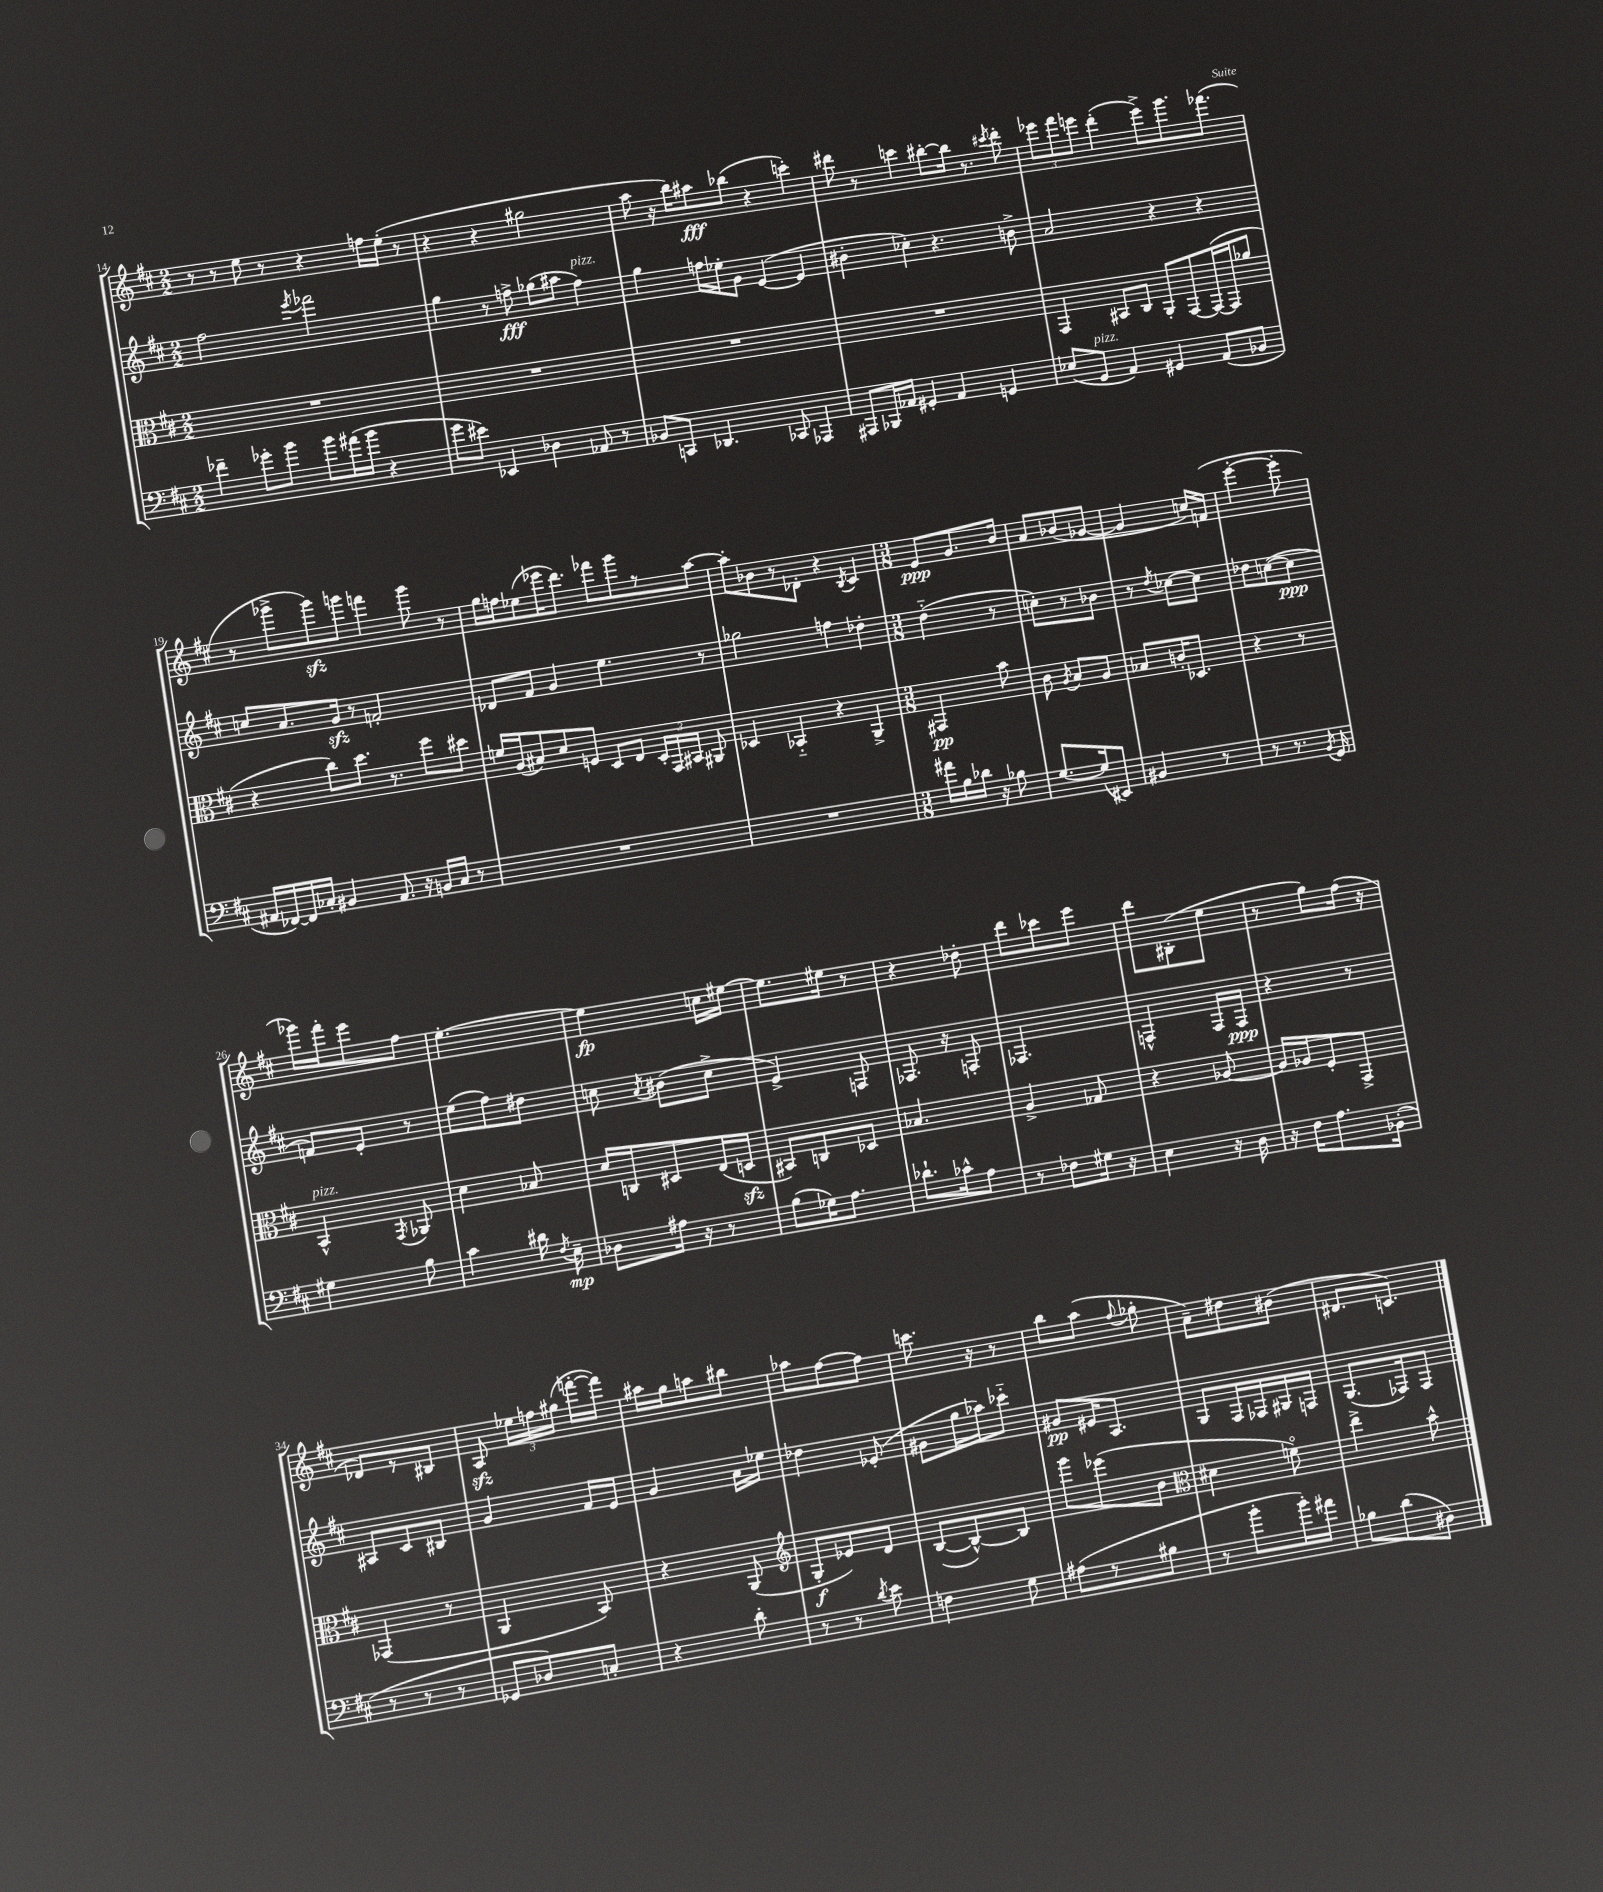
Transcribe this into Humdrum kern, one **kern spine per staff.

**kern	**kern	**kern	**kern
*staff4	*staff3	*staff2	*staff1
*clefF4	*clefC3	*clefG2	*clefG2
*k[f#c#]	*k[f#c#]	*k[f#c#]	*k[f#c#]
*M2/2	*M2/2	*M2/2	*M2/2
4f-~	1r	2ff#	8r
.	.	.	8r
8g-'	.	.	8ee
8b	.	.	8r
.	.	8qeee	.
8b	.	2fff-	4r
(16a#	.	.	.
16b	.	.	.
4r	.	.	16ff
.	.	.	(16ee'
.	.	.	8r
=	=	=	=
8g	1r	4gg	4r
8e#)	.	.	.
4EE-	.	8r	4r
.	.	8ff^	.
4D-	.	(8gg-	2gg#
.	.	8aa#	.
8AA-	.	4ff)	.
8r	.	.	.
=	=	=	=
8BB-	1r	4gg	8aa
8CC	.	.	16r
.	.	.	16bb)
4.DD-	.	16ff	8aa#
.	.	16ee-'	.
.	.	8g	(8bb-
.	.	([4e	4r
8CC-	.	.	.
4AAA-	.	4e]	4ccc')
=	=	=	=
8AAA#	1r	4b#'	8ddd#
16BBB-	.	.	8r
16AA-	.	.	.
4GG#'	.	4cc-')	4ccc
4AA-	.	4.r	[8bb#'
.	.	.	16bb#]
.	.	.	8.r
4GG	.	.	.
.	.	.	8qccc#
.	.	8b^	8ddd#'
=	=	=	=
(8E-	4GG	2a	12eee-
.	.	.	12fff#
8GG	.	.	.
.	.	.	12eee
4AA)	8BB#	.	(4ddd'
.	8C#	.	.
4GG#	8AA'	4r	8eee^)
.	[8GG	.	8.ggg
(8AA	(16GG_	4r	.
.	16GG]	.	(8.fff-
8BB-	8a-	.	.
=	=	=	=
16AA#	4r	8cc	8r
[16FF-)	.	.	.
16FF-]	.	8.a	8ggg-^
16C-'	.	.	.
4BB#	8cc#)	.	8ggg-)
.	.	16g	.
.	8.dd	8r	8ggg
8.AA#	.	2f'	4fff
.	8.r	.	.
16r	.	.	.
16BB	8ff#	.	8ggg
16C-	.	.	.
8r	8dd#	.	8r
=	=	=	=
1r	16f	8d-	16gg
.	(16A	.	16ff
.	8B#)	8f#	(8ee-
.	8d	4g	16eee-
.	.	.	8.ddd)
.	8F	.	.
.	8D	4.ee	8fff-
.	8E	.	8ggg
.	24D'	.	8r
.	24GG	.	.
.	24BB#	.	.
.	8AA#	8r	[8aa
=	=	=	=
1r	4D-	2gg-	8aa']
.	.	.	8b-
.	4BB-'~	.	8r
.	.	.	8d-'
.	4r	4ff	4r
.	.	.	8qB
.	4AA^	4dd-'	4c#
=	=	=	=
*M3/8	*M3/8	*M3/8	*M3/8
16a#	4GG#	(4dd'~	8e
16B	.	.	.
16d-	.	.	8.g
16r	.	.	.
8B-	8b	8r	.
.	.	.	16b
=	=	=	=
[8.G	8c#	8cc')	8a
.	8qA	.	.
.	8B	8r	(8b-
(16G]	.	.	.
8EE#)	8A	8b-	[8g-
=	=	=	=
4BB#	8B-	8r	4g-]
.	.	8qdd	.
.	16c'	[8cc-	.
.	8.D-	.	.
8r	.	8cc-]	16cc)
.	.	.	(16f
=	=	=	=
8r	4r	8dd-	[4eee'
8.r	.	([8cc	.
.	8r	8cc]	8eee']
8qBB	.	.	.
16GG	.	.	.
=	=	=	=
4G#	4BB^^	8f)	16ggg-)
.	.	.	16fff#'
.	.	8e'	8eee
.	8qGG	.	.
8B	8AA-	8r	8ff#
=	=	=	=
4c#	4d	(8ee	[4.ee'
.	.	8ff#)	.
16d#	8B-	8dd#	.
8qF#	.	.	.
16E~	.	.	.
=	=	=	=
8D-	16d	8cc	4ee]
.	16C	.	.
.	.	8qa	.
16A#	8D#	(8b#	.
16r	.	.	.
8r	(16E	8cc^	16cc
.	16D	.	[16ee#
=	=	=	=
(8B	8BB#)	4e^)	8.ee#]
16G-)	8C	.	.
8.A	.	.	16ee#
.	8D-	8F	8r
=	=	=	=
8.d-`	4.B-	8.F-	4r
16c-^^	.	16r	.
8A	.	8F'	8dd-'
=	=	=	=
8r	4A^	4.F-	8ddd
8F-	.	.	8ccc-
16G#	8G-	.	8eee
16r	.	.	.
=	=	=	=
4E	4r	4F^^	8ddd
.	.	.	(8B#'
16r	[8A-	16F	8ee
16D	.	16F	.
=	=	=	=
16r	16A-]	4r	8r
16F#	16A-	.	.
8.A	8F#'	.	8gg)
.	8GG^	8r	(16ff#
(16BB-'	.	.	16r
=	=	=	=
8r	(4GG-	8A#	8d-)
8r	.	8c#	8r
8r	8r	8B#	8B#
=	=	=	=
8GG-	4AA	4g	8A
8D-)	.	.	24ee-
.	.	.	24ff
.	.	.	(24gg#
8C'	8BB)	16f#	[16fff'
.	.	16e	16fff])
=	=	=	=
4r	4r	4g	16aa#
.	.	.	16gg
.	.	.	8aa
8d'	(8AA	16a	8bb#
.	.	16ee-	.
=	=	=	=
*	*clefG2	*	*
8r	8G'	4dd-	8aa-
8r	8e-)	.	[8ff#
8qd	.	.	.
8e	8d	(8e-'	8ff#]
=	=	=	=
4F	([8B	8g#	8.ccc
.	8B^^_)	16gg	.
.	.	16aa-)	16r
8G	8B]	8ccc-'~	8r
=	=	=	=
(8A#	8ggg	8g#	8bb
8r	(8eee-	16e#	(8aa
.	.	8.A	.
.	.	.	8qqff#
8B#	8b	.	8gg-'
=	=	=	=
*	*clefC3	*	*
8r	4d#	8G	8a~)
8b'	.	16F#	8dd#
.	.	16F-	.
16b')	8fo)	16G#	(8b#
16a#	.	16F	.
=	=	=	=
8B-	4ee^	(8.G	8.d#
(8d	.	.	.
.	.	16F-)	8.c)
8D#)	8b^^	8F-	.
==	==	==	==
*-	*-	*-	*-
